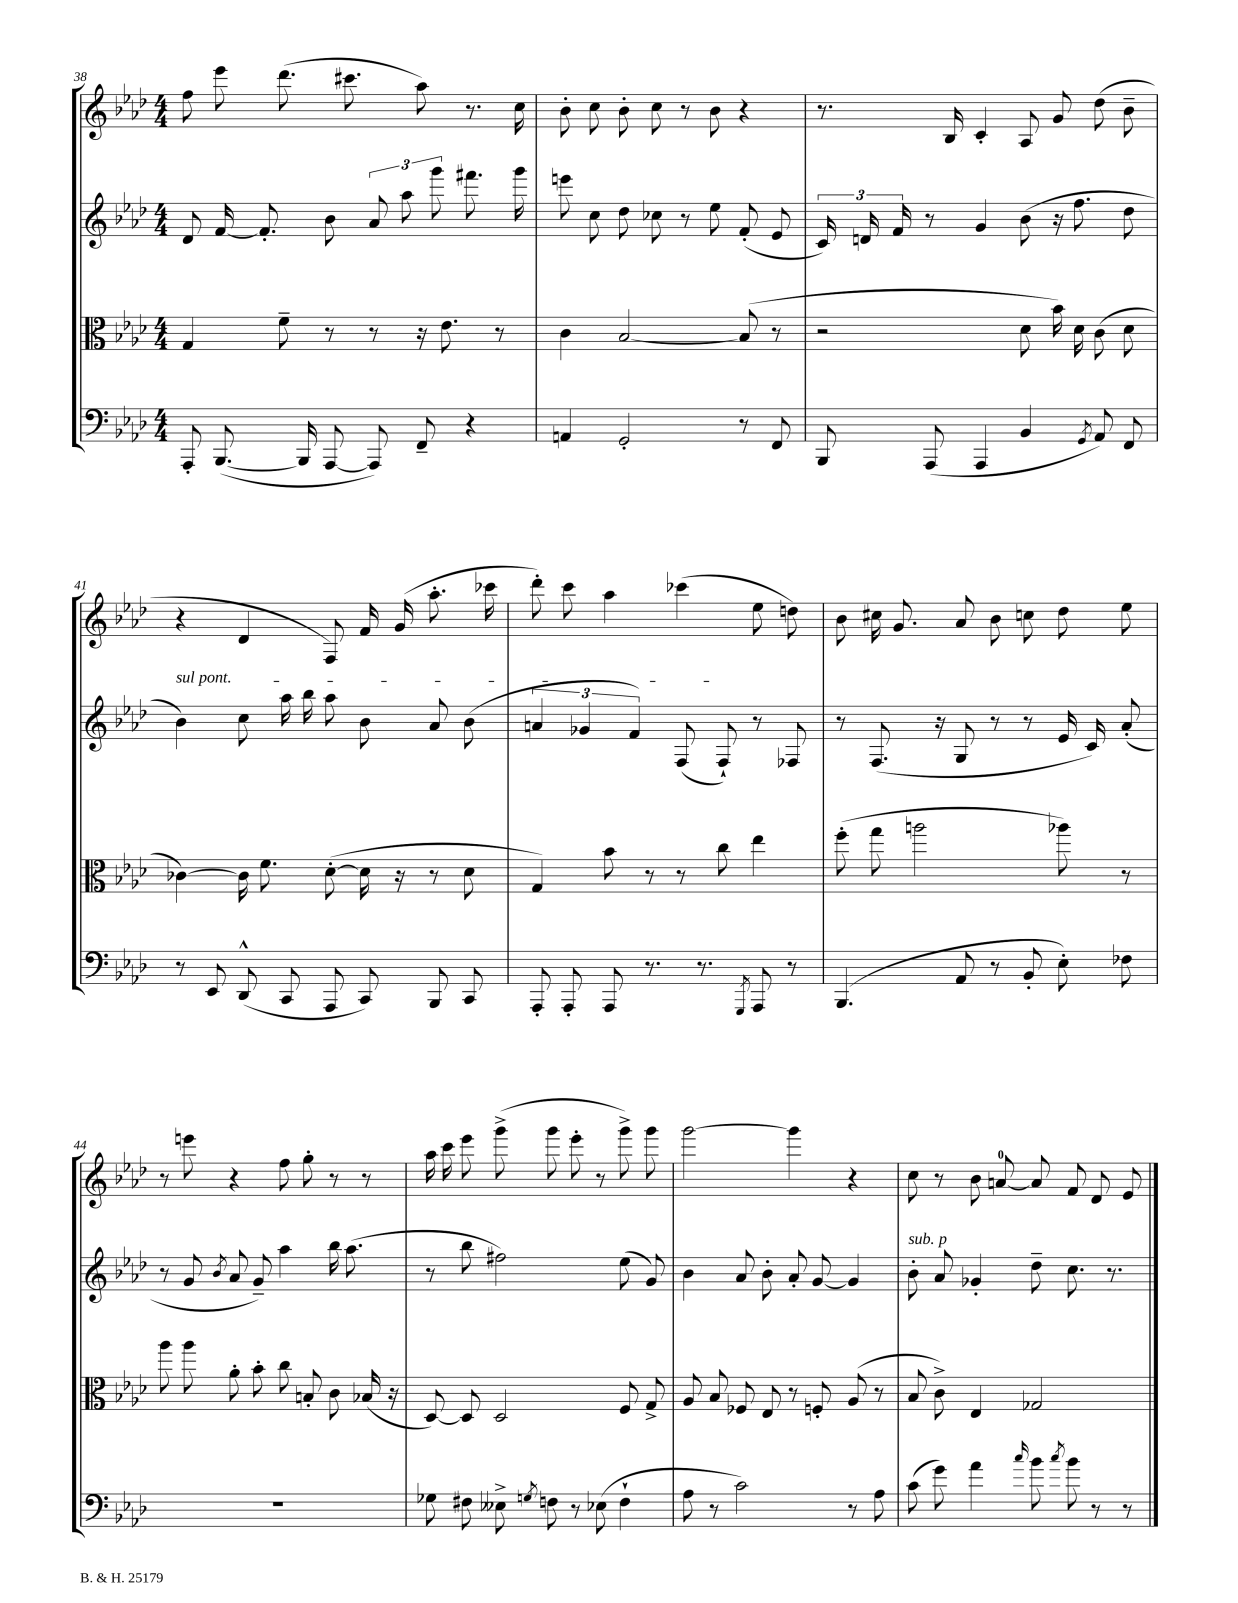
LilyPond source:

<<
\new StaffGroup <<
\new Staff = "s0" {
    \clef treble \key aes \major \numericTimeSignature \time 4/4
    \autoBeamOff f''8 ees'''8 des'''8.( cis'''8. aes''8) r8. c''16 |
    bes'8-. c''8 bes'8-. c''8 r8 bes'8 r4 |
    r8. bes16 c'4-. aes8 g'8 des''8( bes'8-- |
    r4 des'4 f8) f'16 g'16( aes''8.-. ces'''16 |
    des'''8-.) c'''8 aes''4 ces'''4( ees''8 d''8) |
    bes'8 cis''16 g'8. aes'8 bes'8 c''8 des''8 ees''8 |
    r8 e'''8 r4 f''8 g''8-. r8 r8 |
    aes''16 c'''16 ees'''8 g'''8->( g'''8 ees'''8-. r8 g'''8->) g'''8 |
    g'''2~ g'''4 r4 |
    c''8 r8 bes'8 a'8-0~ a'8 f'8 des'8 ees'8 \bar "|." |
}
\new Staff = "s1" {
    \clef treble \key aes \major \numericTimeSignature \time 4/4
    \autoBeamOff des'8 f'16~ f'8.-. bes'8 \tuplet 3/2 { aes'8 aes''8 g'''8 } fis'''8. g'''16 |
    e'''8 c''8 des''8 ces''8 r8 ees''8 f'8-.( ees'8 |
    \tuplet 3/2 { c'16) d'16 f'16 } r8 g'4 bes'8( r16 f''8. des''8 |
    \once \override TextSpanner.bound-details.left.text = \markup { \italic "sul pont." } bes'4\startTextSpan) c''8 aes''16 bes''16 aes''8 bes'8 aes'8 bes'8( |
    \tuplet 3/2 { a'4 ges'4 f'4) } f8( f8-!\stopTextSpan) r8 fes8 |
    r8 f8.( r16 g8 r8 r8 ees'16 c'16) aes'8-.( |
    r8 g'8 \acciaccatura { bes'8 } aes'8 g'8--) aes''4 bes''16 aes''8.( |
    r8 bes''8 fis''2) ees''8( g'8) |
    bes'4 aes'8 bes'8-. aes'8-. g'8~ g'4 |
    bes'8-.^\markup { \italic "sub. p" } aes'8 ges'4-. des''8-- c''8. r8. \bar "|." |
}
\new Staff = "s2" {
    \clef alto \key aes \major \numericTimeSignature \time 4/4
    \autoBeamOff g4 f'8-- r8 r8 r16 ees'8. r8 |
    c'4 bes2~ bes8( r8 |
    r2 des'8 bes'16) des'16 c'8( des'8 |
    ces'4~) ces'16 f'8. des'8~-.( des'16 r16 r8 des'8 |
    g4) bes'8 r8 r8 c''8 ees''4 |
    f''8-.( g''8 a''2 aes''8) r8 |
    aes''8 aes''8 aes'8-. bes'8-. c''8 b8-. c'8 bes16( r16 |
    des8~) des8 des2 f8 g8-> |
    aes8 bes8 fes8 ees8 r8 f8-. aes8( r8 |
    bes8 c'8->) ees4 ges2 \bar "|." |
}
\new Staff = "s3" {
    \clef bass \key aes \major \numericTimeSignature \time 4/4
    \autoBeamOff aes,,8-. bes,,8.~( bes,,16 aes,,8~ aes,,8) f,8-- r4 |
    a,4 g,2-. r8 f,8 |
    bes,,8 aes,,8( aes,,4 bes,4 \acciaccatura { g,8 } aes,8) f,8 |
    r8 ees,8 des,8-^( c,8 aes,,8 c,8) bes,,8 c,8 |
    aes,,8-. aes,,8-. aes,,8 r8. r8. \acciaccatura { g,,8 } aes,,8 r8 |
    bes,,4.( aes,8 r8 bes,8-. ees8-.) fes8 |
    R1 |
    ges8 fis8 eeses8-> \acciaccatura { g8 } f8 r8 ees8( f4-! |
    aes8 r8 c'2) r8 aes8 |
    c'8( g'8) aes'4 \grace { c''16 } bes'8 \acciaccatura { c''8 } bes'8 r8 r8 \bar "|." |
}
>>
>>
\layout { \context { \Score currentBarNumber = #38 } }
